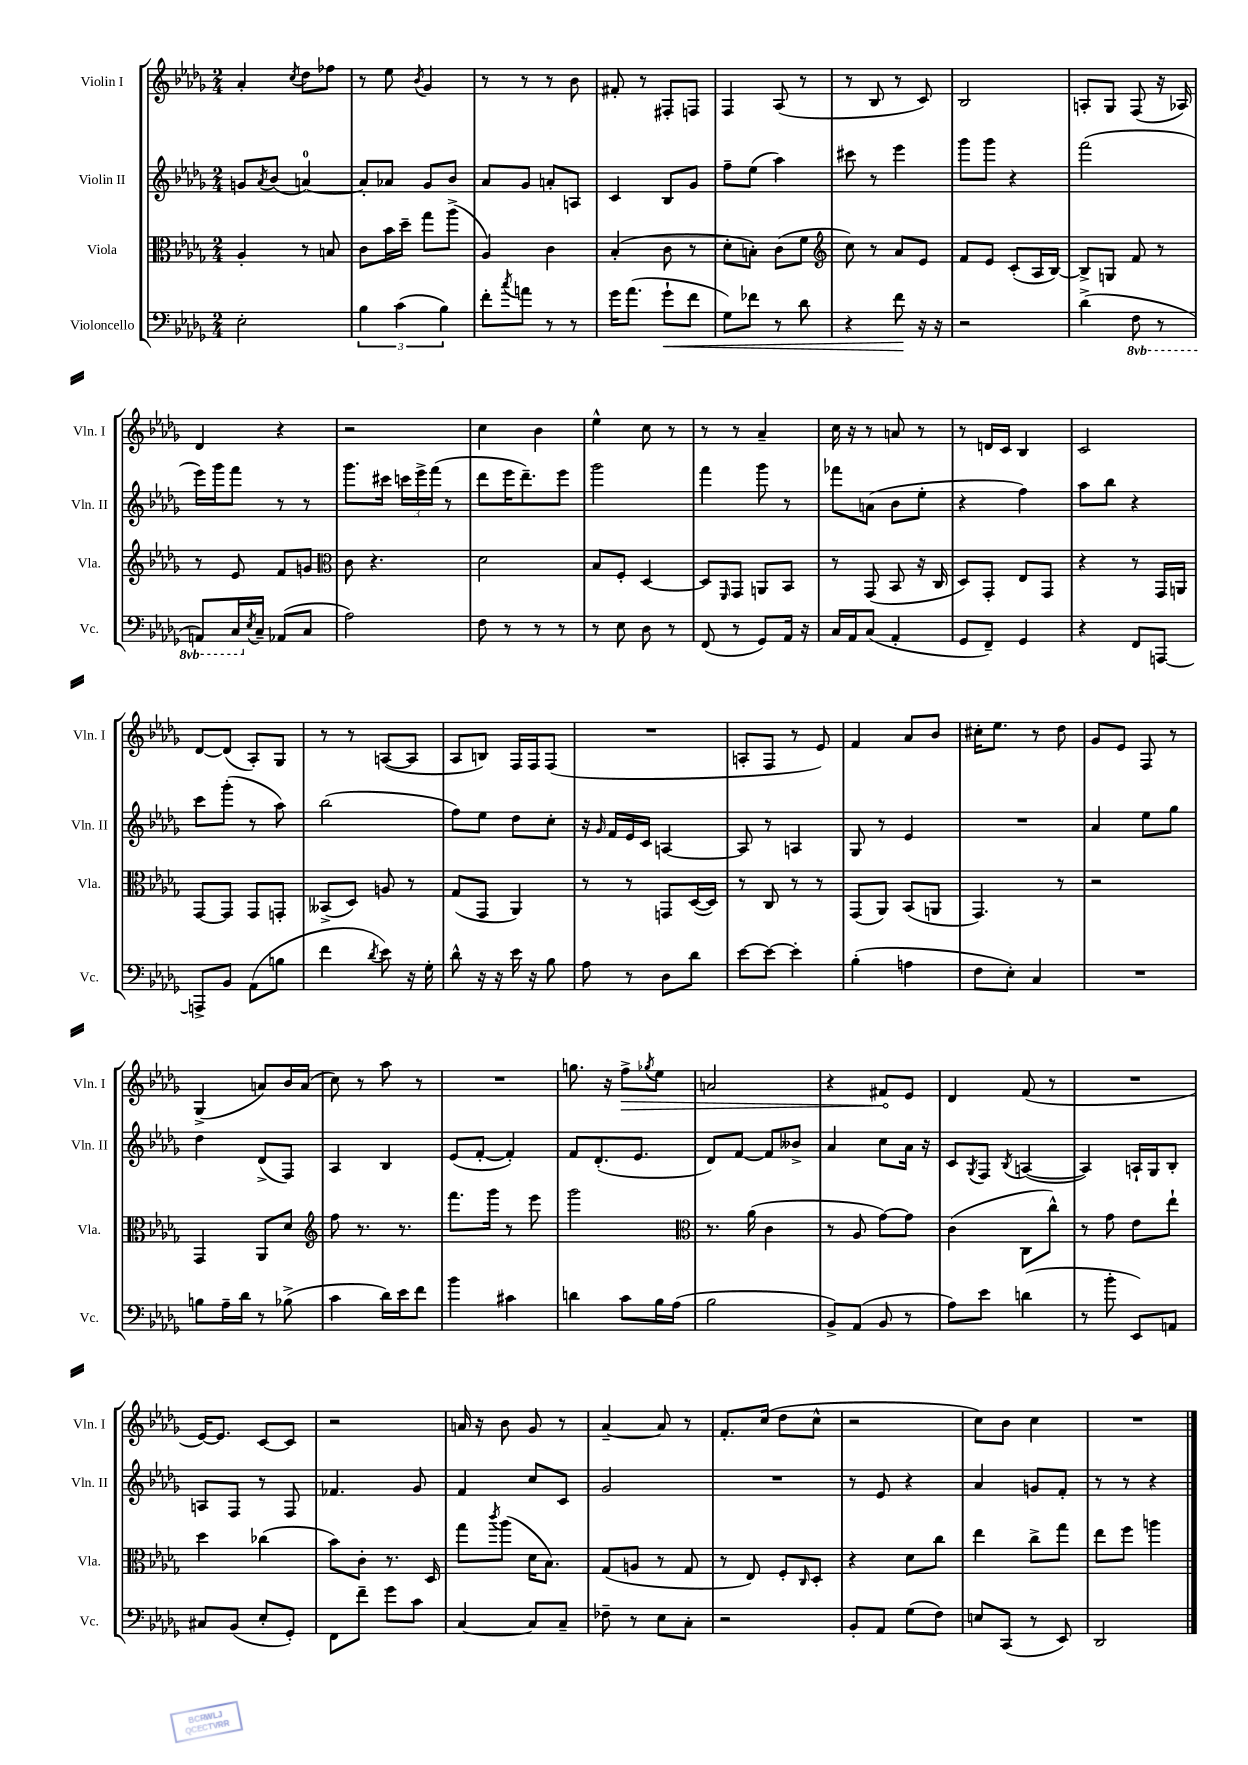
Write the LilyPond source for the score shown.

<<
\new StaffGroup <<
\new Staff = "s0" \with { instrumentName = "Violin I" shortInstrumentName = "Vln. I" } {
    \clef treble \key des \major \numericTimeSignature \time 2/4
    aes'4-. \acciaccatura { c''8 } des''8 fes''8 |
    r8 ees''8 \acciaccatura { bes'8 } ges'4 |
    r8 r8 r8 bes'8 |
    fis'8-. r8 fis8-. f8 |
    f4 aes8( r8 |
    r8 bes8 r8 c'8) |
    bes2 |
    a8-. ges8 f8( r16 aes16) |
    des'4 r4 |
    r2 |
    c''4 bes'4 |
    ees''4-^ c''8 r8 |
    r8 r8 aes'4-- |
    c''16 r16 r8 a'8 r8 |
    r8 d'16 c'16 bes4 |
    c'2 |
    des'8~ des'8( aes8-.) ges8 |
    r8 r8 a8~( a8 |
    aes8 b8) f16 f16 f8( |
    R2 |
    a8-. f8 r8 ees'8) |
    f'4 aes'8 bes'8 |
    cis''16-. ees''8. r8 des''8 |
    ges'8 ees'8 f8 r8 |
    ges4->( a'8) bes'16 a'16( |
    c''8) r8 aes''8 r8 |
    R2 |
    g''8. r16 \once \override Hairpin.circled-tip = ##t f''8->\> \acciaccatura { ges''8 } ees''8 |
    a'2 |
    r4 fis'8\! ees'8 |
    des'4 f'8( r8 |
    R2 |
    ees'16~) ees'8. c'8~ c'8 |
    r2 |
    a'16 r16 bes'8 ges'8 r8 |
    aes'4~-- aes'8 r8 |
    f'8.-. c''16( des''8 c''8-^ |
    r2 |
    c''8) bes'8 c''4 |
    R2 \bar "|." |
}
\new Staff = "s1" \with { instrumentName = "Violin II" shortInstrumentName = "Vln. II" } {
    \clef treble \key des \major \numericTimeSignature \time 2/4
    g'8 \acciaccatura { aes'8 } bes'8( a'4-0~) |
    a'8-. aes'8 ges'8 bes'8 |
    aes'8 ges'8 a'8-. a8 |
    c'4 bes8 ges'8 |
    f''8-- ees''8( aes''4) |
    cis'''8 r8 ees'''4 |
    ges'''8 ges'''8 r4 |
    f'''2( |
    ees'''16) ges'''16 f'''8 r8 r8 |
    ges'''8. cis'''16 \tuplet 3/2 { c'''16 ees'''16-> f'''16( } r8 |
    des'''8 ees'''16 des'''8.--) ees'''8 |
    ges'''2 |
    f'''4 ges'''8 r8 |
    fes'''8 a'8( bes'8 ees''8-. |
    r4 f''4) |
    aes''8 bes''8 r4 |
    c'''8 ges'''8-.( r8 aes''8) |
    bes''2( |
    f''8) ees''8 des''8 c''8-. |
    r16 \grace { ges'16 } f'16 ees'16 c'16 a4~ |
    a8 r8 a4 |
    ges8 r8 ees'4 |
    R2 |
    aes'4 ees''8 ges''8 |
    des''4 des'8->( f8) |
    aes4 bes4 |
    ees'8( f'8~-. f'4-.) |
    f'8 des'8.-.( ees'8. |
    des'8) f'8~ f'8 beses'8-> |
    aes'4 c''8 aes'16 r16 |
    c'8 \acciaccatura { ges8 } f8 \acciaccatura { bes8 } a4~( |
    a4) a16-! ges16 bes8-. |
    a8 f8 r8 f8 |
    fes'4. ges'8 |
    f'4 c''8 c'8 |
    ges'2 |
    R2 |
    r8 ees'8 r4 |
    aes'4 g'8 f'8-. |
    r8 r8 r4 \bar "|." |
}
\new Staff = "s2" \with { instrumentName = "Viola" shortInstrumentName = "Vla." } {
    \clef alto \key des \major \numericTimeSignature \time 2/4
    aes4-. r8 b8 |
    c'8 bes'16 des''16-- ges''8 aes''8->( |
    aes4) c'4 |
    bes4-.( c'8 r8 |
    des'8-. b8-.) c'8( f'8 |
    \clef treble c''8) r8 aes'8 ees'8 |
    f'8 ees'8 c'8-.( aes16 bes16~) |
    bes8-> g8 f'8 r8 |
    r8 ees'8 f'8 g'8 |
    \clef alto c'8 r4. |
    des'2 |
    bes8 f8-. des4~ |
    des8 \grace { f,16 } ges,8 a,8 bes,8 |
    r8 ges,8( bes,8 r16 c16 |
    des8) ges,8-. ees8 ges,8 |
    r4 r8 ges,16 a,16 |
    ges,8~ ges,8 ges,8 g,8-. |
    beses,8->( des8) a8 r8 |
    ges8( ges,8 aes,4) |
    r8 r8 g,8 des16~( des16) |
    r8 c8 r8 r8 |
    ges,8( aes,8) bes,8( a,8 |
    ges,4.) r8 |
    r2 |
    ges,4 aes,8 des'8 |
    \clef treble f''8 r8. r8. |
    f'''8. ges'''16 r8 ees'''8 |
    ges'''2 |
    \clef alto r8. aes'16( c'4 |
    r8 aes8 ges'8~) ges'8 |
    c'4( c8 c''8-^) |
    r8 ges'8 ees'8 ees''8-! |
    des''4 ces''4( |
    bes'8) c'8-. r8. des16 |
    ges''8 \acciaccatura { c'''8 } aes''8( des'16 bes8.) |
    ges8( a8 r8 ges8 |
    r8 ees8) f8-. \grace { c16 } des8-. |
    r4 des'8 c''8 |
    ees''4 c''8-> ges''8 |
    ees''8 f''8 a''4 \bar "|." |
}
\new Staff = "s3" \with { instrumentName = "Violoncello" shortInstrumentName = "Vc." } {
    \clef bass \key des \major \numericTimeSignature \time 2/4 \set Staff.ottavationMarkups = #ottavation-simple-ordinals
    ees2-. |
    \tuplet 3/2 { bes4 c'4( bes4) } |
    f'8-. \acciaccatura { c''8 } a'8 r8 r8 |
    ges'16 aes'8.( ges'8-!\< f'8 |
    ges8) fes'8 r8 des'8 |
    r4 f'8\! r16 r16 |
    r2 |
    des'4->( \ottava #-1 f,8 r8 |
    a,,8) c,16 \ottava #0 \acciaccatura { ees8 } c16-- aes,!8( c8 |
    aes2) |
    f8 r8 r8 r8 |
    r8 ees8 des8 r8 |
    f,8( r8 ges,8) aes,16 r16 |
    c16 aes,16 c8( aes,4-. |
    ges,8 f,8--) ges,4 |
    r4 f,8 a,,8~ |
    a,,8-> bes,8 aes,8( b8 |
    f'4 \acciaccatura { des'8 } ees'8) r16 ges16-. |
    des'8-^ r16 r16 ees'16 r16 bes8 |
    aes8 r8 des8 des'8 |
    ees'8~ ees'8~ ees'4-. |
    bes4-.( a4 |
    f8 ees8-.) c4 |
    R2 |
    b8 aes16-- des'16 r8 bes8->( |
    c'4 des'16) ees'16 f'8 |
    bes'4 cis'4 |
    d'4 c'8 bes16 aes16( |
    bes2 |
    bes,8->) aes,8( bes,8 r8 |
    aes8) ees'8 d'4( |
    r8 bes'8-. ees,8) a,8 |
    cis8 bes,8( ees8-. ges,8-.) |
    f,8 f'8-- ges'8 c'8 |
    c4~ c8 c8-- |
    fes8-- r8 ees8 c8-. |
    r2 |
    bes,8-. aes,8 ges8( f8) |
    e8 c,8( r8 ees,8) |
    des,2 \bar "|." |
}
>>
>>
\layout { \context { \Score \remove "Bar_number_engraver" } }
